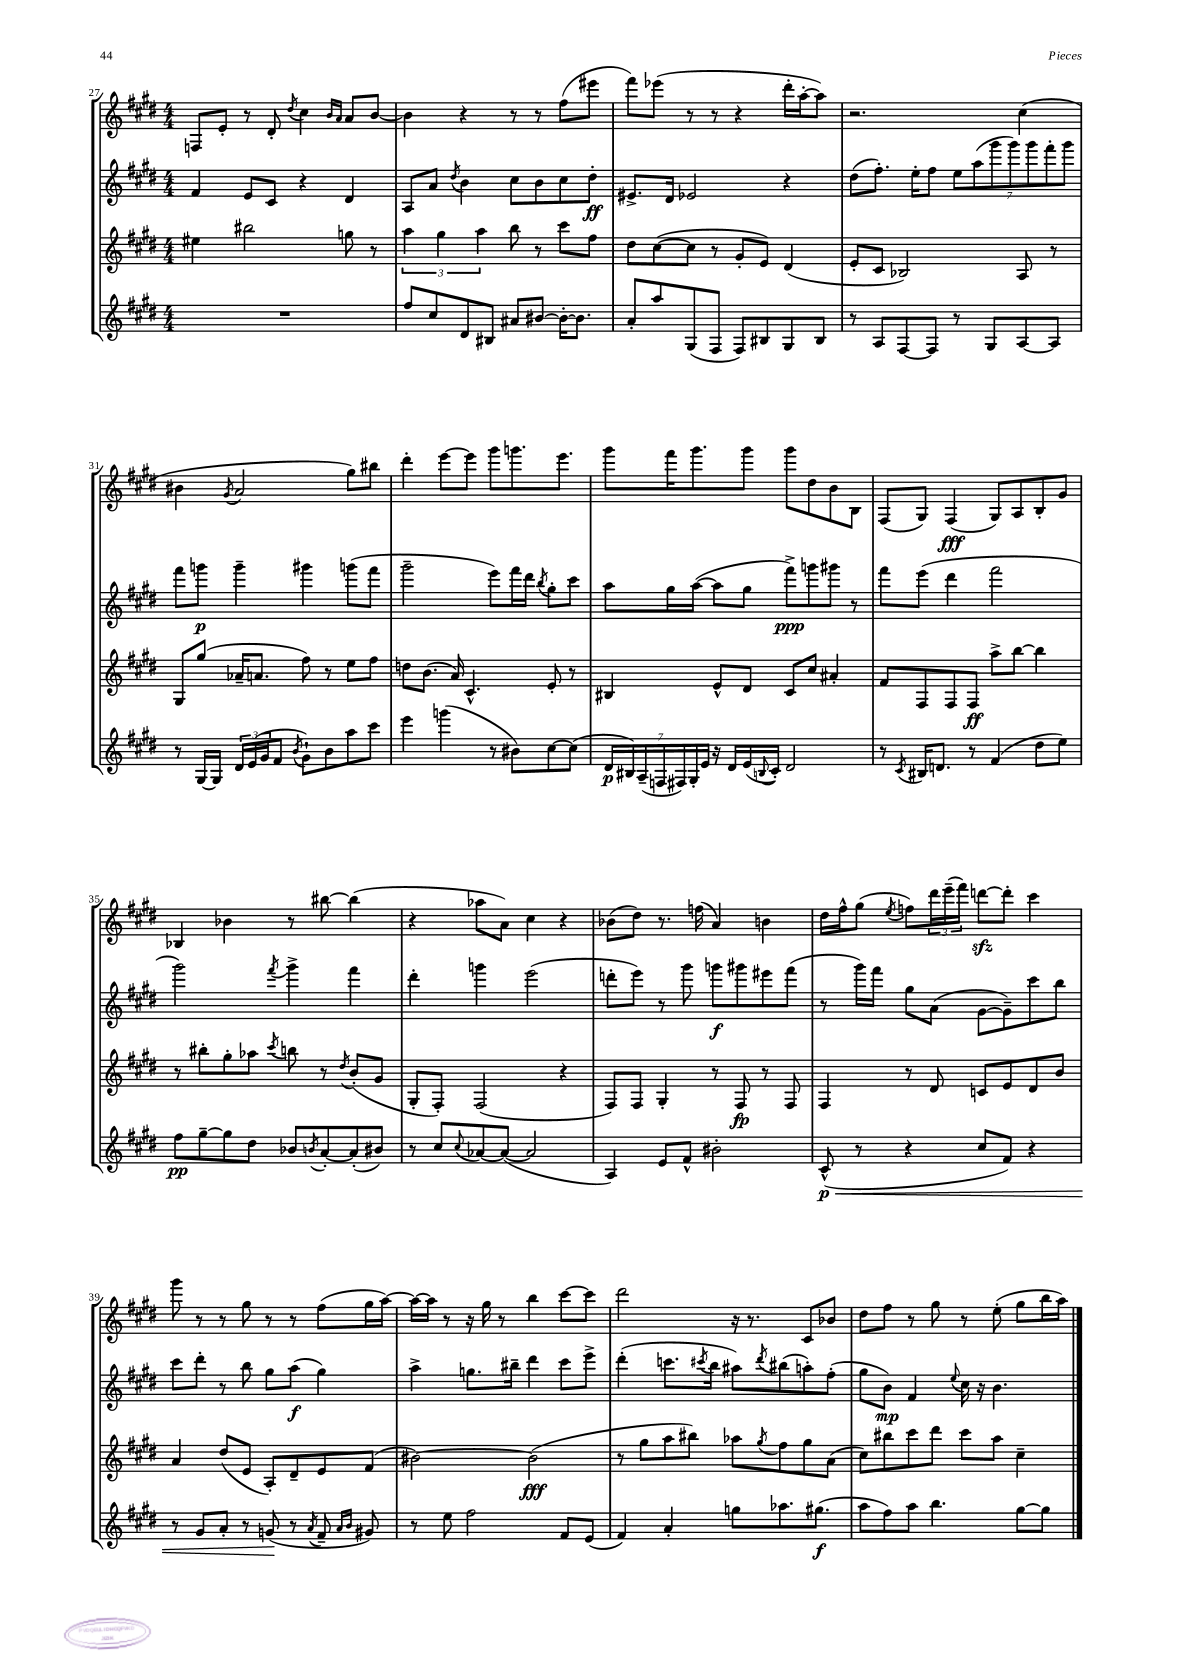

**kern	**dynam	**kern	**dynam	**kern	**dynam	**kern	**dynam
*part4	*part4	*part3	*part3	*part2	*part2	*part1	*part1
*staff4	*staff4	*staff3	*staff3	*staff2	*staff2	*staff1	*staff1
*clefG2	*	*clefG2	*	*clefG2	*	*clefG2	*
*k[f#c#g#d#]	*	*k[f#c#g#d#]	*	*k[f#c#g#d#]	*	*k[f#c#g#d#]	*
*M4/4	*	*M4/4	*	*M4/4	*	*M4/4	*
=27	=27	=27	=27	=27	=27	=27	=27
1r	.	4ee#X\	.	4f#/	.	8Fn/L	.
.	.	.	.	.	.	8e'/J	.
.	.	2bb#X\	.	8e/L	.	8r	.
.	.	.	.	8c#/J	.	8d#'/	.
.	.	.	.	.	.	8qdd#/	.
.	.	.	.	4r	.	4cc#\	.
.	.	.	.	.	.	16qqb/LL	.
.	.	.	.	.	.	16qqa/JJ	.
.	.	8ggn\	.	4d#/	.	8a/L	.
.	.	8r	.	.	.	[8b/J	.
=28	=28	=28	=28	=28	=28	=28	=28
8ff#/L	.	6aa\	.	8A/L	.	4b\]	.
8cc#/	.	.	.	8a/J	.	.	.
.	.	6gg#\	.	.	.	.	.
.	.	.	.	8qdd#/	.	.	.
8d#/	.	.	.	4b\	.	4r	.
.	.	6aa\	.	.	.	.	.
8B#X/J	.	.	.	.	.	.	.
8a#X/L	.	8bb\	.	8cc#\L	.	8r	.
[8b#X/J	.	8r	.	8b\	.	8r	.
16b#'\KL_	.	8ccc#\L	.	8cc#\	.	(8ff#\L	.
8.b#\J]	.	.	.	.	.	.	.
.	.	8ff#\J	.	8dd#'\J	ff	8eee#X\J	.
=29	=29	=29	=29	=29	=29	=29	=29
8a'/L	.	8dd#\L	.	8.e#X^/L	.	8fff#\L)	.
8aa/	.	([8cc#\	.	.	.	(8eee-X\J	.
.	.	.	.	16d#/Jk	.	.	.
(8G#/	.	8cc#\J]	.	2e-X/	.	8r	.
8F#/J	.	8r	.	.	.	8r	.
8F#/L)	.	8g#'/L	.	.	.	4r	.
8B#X/	.	8e/J)	.	.	.	.	.
8G#/	.	(4d#/	.	4r	.	16ddd#'\LL	.
.	.	.	.	.	.	[16aa'\J	.
8B#/J	.	.	.	.	.	8aa\J])	.
=30	=30	=30	=30	=30	=30	=30	=30
8r	.	8e'/L	.	(8dd#\L	.	2.r	.
8A/L	.	8c#/J	.	8.ff#'\J)	.	.	.
[8F#/	.	2B-X/)	.	.	.	.	.
.	.	.	.	16ee'\KL	.	.	.
8F#/J]	.	.	.	8ff#\J	.	.	.
8r	.	.	.	14ee\L	.	.	.
.	.	.	.	(14aa\	.	.	.
8G#/L	.	.	.	.	.	.	.
.	.	.	.	14ggg#\	.	.	.
.	.	.	.	14ggg#\)	.	.	.
[8A/	.	8A/	.	.	.	(4cc#\	.
.	.	.	.	14ggg#\	.	.	.
.	.	.	.	14fff#'\	.	.	.
8A/J]	.	8r	.	.	.	.	.
.	.	.	.	14ggg#\J	.	.	.
!!LO:LB:g=z
=31	=31	=31	=31	=31	=31	=31	=31
8r	.	8G#/L	.	8fff#\L	.	4b#X\	.
[16G#/LL	.	(8gg#/J	.	8gggn\J	p	.	.
16G#/JJ]	.	.	.	.	.	.	.
.	.	.	.	.	.	8qg#/	.
24d#/LL	.	16a-X~/KL	.	4ggg~\	.	2a/	.
(24e/	.	.	.	.	.	.	.
.	.	8.an/J	.	.	.	.	.
24g#/J	.	.	.	.	.	.	.
8f#/J	.	.	.	.	.	.	.
8qb/	.	.	.	.	.	.	.
8g#`\L)	.	8ff#\)	.	4ggg#X\	.	.	.
8b\	.	8r	.	.	.	.	.
8aa\	.	8ee\L	.	(8gggn\L	.	8gg#\L)	.
8ccc#\J	.	8ff#\J	.	8fff#\J	.	8bb#X\J	.
=32	=32	=32	=32	=32	=32	=32	=32
4eee\	.	8ddn\L	.	2ggg#~\	.	4ddd#'\	.
.	.	(8.b\J	.	.	.	.	.
(4gggn\	.	.	.	.	.	[8eee\L	.
.	.	16a/)	.	.	.	.	.
.	.	4.c#^^/	.	.	.	8eee\J]	.
8r	.	.	.	8eee\L)	.	8ggg#\L	.
8b#X\L)	.	.	.	16fff#\L	.	8.gggn\	.
.	.	.	.	16ddd#\JJ	.	.	.
.	.	.	.	8qbb/	.	.	.
[8cc#\	.	8e'/	.	8gg#'\L	.	.	.
.	.	.	.	.	.	8.eee\J	.
(8cc#\J]	.	8r	.	8ccc#\J	.	.	.
=33	=33	=33	=33	=33	=33	=33	=33
28d#/LL	p	4B#X/	.	8aa\L	.	8ggg#\L	.
28B#X/)	.	.	.	.	.	.	.
(28A~/	.	.	.	.	.	.	.
28Fn/	.	.	.	.	.	.	.
.	.	.	.	16gg#\L	.	16fff#\K	.
28F#X/)	.	.	.	.	.	.	.
28G#'/	.	.	.	.	.	.	.
.	.	.	.	([16aa\JJ	.	8.ggg#\	.
28e/JJ	.	.	.	.	.	.	.
16r	.	8e^^/L	.	8aa\L]	.	.	.
16d#/LL	.	.	.	.	.	.	.
(16e/	.	8d#/J	.	8gg#\J	.	8ggg#\J	.
8qqBn/	.	.	.	.	.	.	.
16c#'/JJ)	.	.	.	.	.	.	.
2d#/	.	8c#/L	.	8fff#^\L)	ppp	8ggg#\L	.
.	.	8cc#/J	.	8gggn\	.	8dd#\	.
.	.	4a#X'/	.	8ggg#X\J	.	8b\	.
.	.	.	.	8r	.	8B\J	.
=34	=34	=34	=34	=34	=34	=34	=34
8r	.	8f#/L	.	8fff#\L	.	(8F#/L	.
8qc#/	.	.	.	.	.	.	.
16B#X/KL	.	8F#/	.	(8eee\J	.	8G#/J)	.
8.dn/J	.	.	.	.	.	.	.
.	.	8F#/	.	4ddd#\	.	(4F#/	fff
8r	.	8F#/J	ff	.	.	.	.
(4f#/	.	8aa^\L	.	2fff#\	.	8G#/L)	.
.	.	[8bb\J	.	.	.	8A/	.
8dd#\L	.	4bb\]	.	.	.	8B'/	.
8ee\J)	.	.	.	.	.	8g#/J	.
!!LO:LB:g=z
=35	=35	=35	=35	=35	=35	=35	=35
8ff#\L	pp	8r	.	2ggg#\)	.	4B-X/	.
[8gg#~\	.	8bb#X'\L	.	.	.	.	.
8gg#\]	.	8gg#'\	.	.	.	4b-X\	.
8dd#\J	.	8aa-X\J	.	.	.	.	.
.	.	8qccc#/	.	8qfff#/	.	.	.
8b-X/L	.	8bbn\	.	4ggg#^\	.	8r	.
8qbn/	.	.	.	.	.	.	.
[8a'/	.	8r	.	.	.	[8bb#X\	.
.	.	8qdd#/	.	.	.	.	.
(8a'/]	.	(8b'/L	.	4fff#\	.	(4bb#\]	.
8b#X/J)	.	8g#/J	.	.	.	.	.
=36	=36	=36	=36	=36	=36	=36	=36
8r	.	8G#'/L	.	4ddd#'\	.	4r	.
8cc#/L	.	8F#'/J)	.	.	.	.	.
8qqcc#/	.	.	.	.	.	.	.
[8a-X/	.	(2F#/	.	4gggn\	.	8aa-X\L	.
(8a-/J_	.	.	.	.	.	8a\J)	.
2a-/]	.	.	.	(2eee\	.	4cc#\	.
.	.	4r	.	.	.	4r	.
=37	=37	=37	=37	=37	=37	=37	=37
4A/)	.	8F#/L)	.	8dddn'\L	.	(8b-X\L	.
.	.	8F#/J	.	8eee\J)	.	8dd#\J)	.
8e/L	.	4G#'/	.	8r	.	8.r	.
8f#^^/J	.	.	.	8ggg#\	.	.	.
.	.	.	.	.	.	(16ffn\	.
2b#X'\	.	8r	.	8gggn\L	f	4a/)	.
.	.	8F#/	fp	8ggg#X\	.	.	.
.	.	8r	.	8eee#X\	.	4bn\	.
.	.	8F#/	.	(8fff#\J	.	.	.
=38	=38	=38	=38	=38	=38	=38	=38
!	!LO:HP:b	!	!	!	!	!	!
(8c#^^/	< p	4F#/	.	8r	.	16dd#\LL	.
.	.	.	.	.	.	16ff#^^\J	.
8r	.	.	.	16ggg#\LL)	.	(8gg#\J	.
.	.	.	.	16fff#\JJ	.	.	.
.	.	.	.	.	.	8qee/	.
4r	.	8r	.	8gg#\L	.	8ffn\L)	.
.	.	8d#/	.	(8a\J	.	24ddd#\L	.
.	.	.	.	.	.	(24eee~\	.
.	.	.	.	.	.	24fff#\JJ)	.
8cc#/L	.	8cn/L	.	[8g#\L	.	[8dddnzz\L	.
8f#/J)	.	8e/	.	8g#~\])	.	8ddd'\J]	.
4r	.	8d#/	.	8ccc#\	.	4ccc#\	.
.	.	8b/J	.	8bb\J	.	.	.
!!LO:LB:g=z
=39	=39	=39	=39	=39	=39	=39	=39
8r	.	4a/	.	8ccc#\L	.	8ggg#\	.
8g#/L	.	.	.	8ddd#'\J	.	8r	.
8a'/J	.	(8dd#/L	.	8r	.	8r	.
8r	.	8e/J	.	8bb\	.	8gg#\	.
(8gn/	.	8A'/L)	.	8gg#\L	.	8r	.
8r	[	8d#~/	.	(8aa\J	f	8r	.
8qa/	.	.	.	.	.	.	.
8f#~/	.	8e/	.	4gg#\)	.	(8ff#\L	.
16qqa/LL	.	.	.	.	.	.	.
16qqb/JJ	.	.	.	.	.	.	.
8g#X/)	.	(8f#/J	.	.	.	16gg#\L	.
.	.	.	.	.	.	[16aa\JJ)	.
=40	=40	=40	=40	=40	=40	=40	=40
8r	.	[2b#X\)	.	4aa^\	.	16aa\LL_	.
.	.	.	.	.	.	16aa\JJ]	.
8ee\	.	.	.	.	.	8r	.
2ff#\	.	.	.	8.ggn\L	.	16r	.
.	.	.	.	.	.	16gg#\	.
.	.	.	.	.	.	8r	.
.	.	.	.	16bb#X~\Jk	.	.	.
.	.	(2b#\]	fff	4ddd#\	.	4bb\	.
8f#/L	.	.	.	8ccc#\L	.	[8ccc#\L	.
(8e/J	.	.	.	8eee^\J	.	8ccc#\J]	.
=41	=41	=41	=41	=41	=41	=41	=41
4f#/)	.	8r	.	(4ddd#'\	.	2ddd#\	.
.	.	8gg#\L	.	.	.	.	.
4a'/	.	8aa\	.	8.cccn\L	.	.	.
.	.	8bb#X\J)	.	.	.	.	.
.	.	.	.	8qccc#X/	.	.	.
.	.	.	.	16bb\Jk	.	.	.
8ggn\L	.	8aa-X\L	.	8aa#X\L)	.	16r	.
.	.	.	.	.	.	8.r	.
.	.	8qgg#/	.	8qddd#/	.	.	.
8.aa-X\	.	8ff#\	.	(8bb#X\	.	.	.
.	.	8gg#\	.	8aan'\)	.	8c#/L	.
(8.gg#X\J	f	.	.	.	.	.	.
.	.	(8a\J	.	(8ff#'\J	.	8b-X/J	.
=42	=42	=42	=42	=42	=42	=42	=42
8aa\L	.	8cc#\L)	.	8gg#\L	.	8dd#\L	.
8ff#\)	.	8bb#X\	.	8b\J)	mp	8ff#\J	.
8aa\J	.	8ccc#\	.	4f#/	.	8r	.
4.bb\	.	8ddd#\J	.	.	.	8gg#\	.
.	.	.	.	8qqee/	.	.	.
.	.	8ccc#\L	.	16cc#\	.	8r	.
.	.	.	.	16r	.	.	.
.	.	8aa\J	.	4.b\	.	(8ee'\	.
[8gg#\L	.	4cc#~\	.	.	.	8gg#\L	.
8gg#\J]	.	.	.	.	.	16bb\L	.
.	.	.	.	.	.	16aa\JJ)	.
==	==	==	==	==	==	==	==
*-	*-	*-	*-	*-	*-	*-	*-
